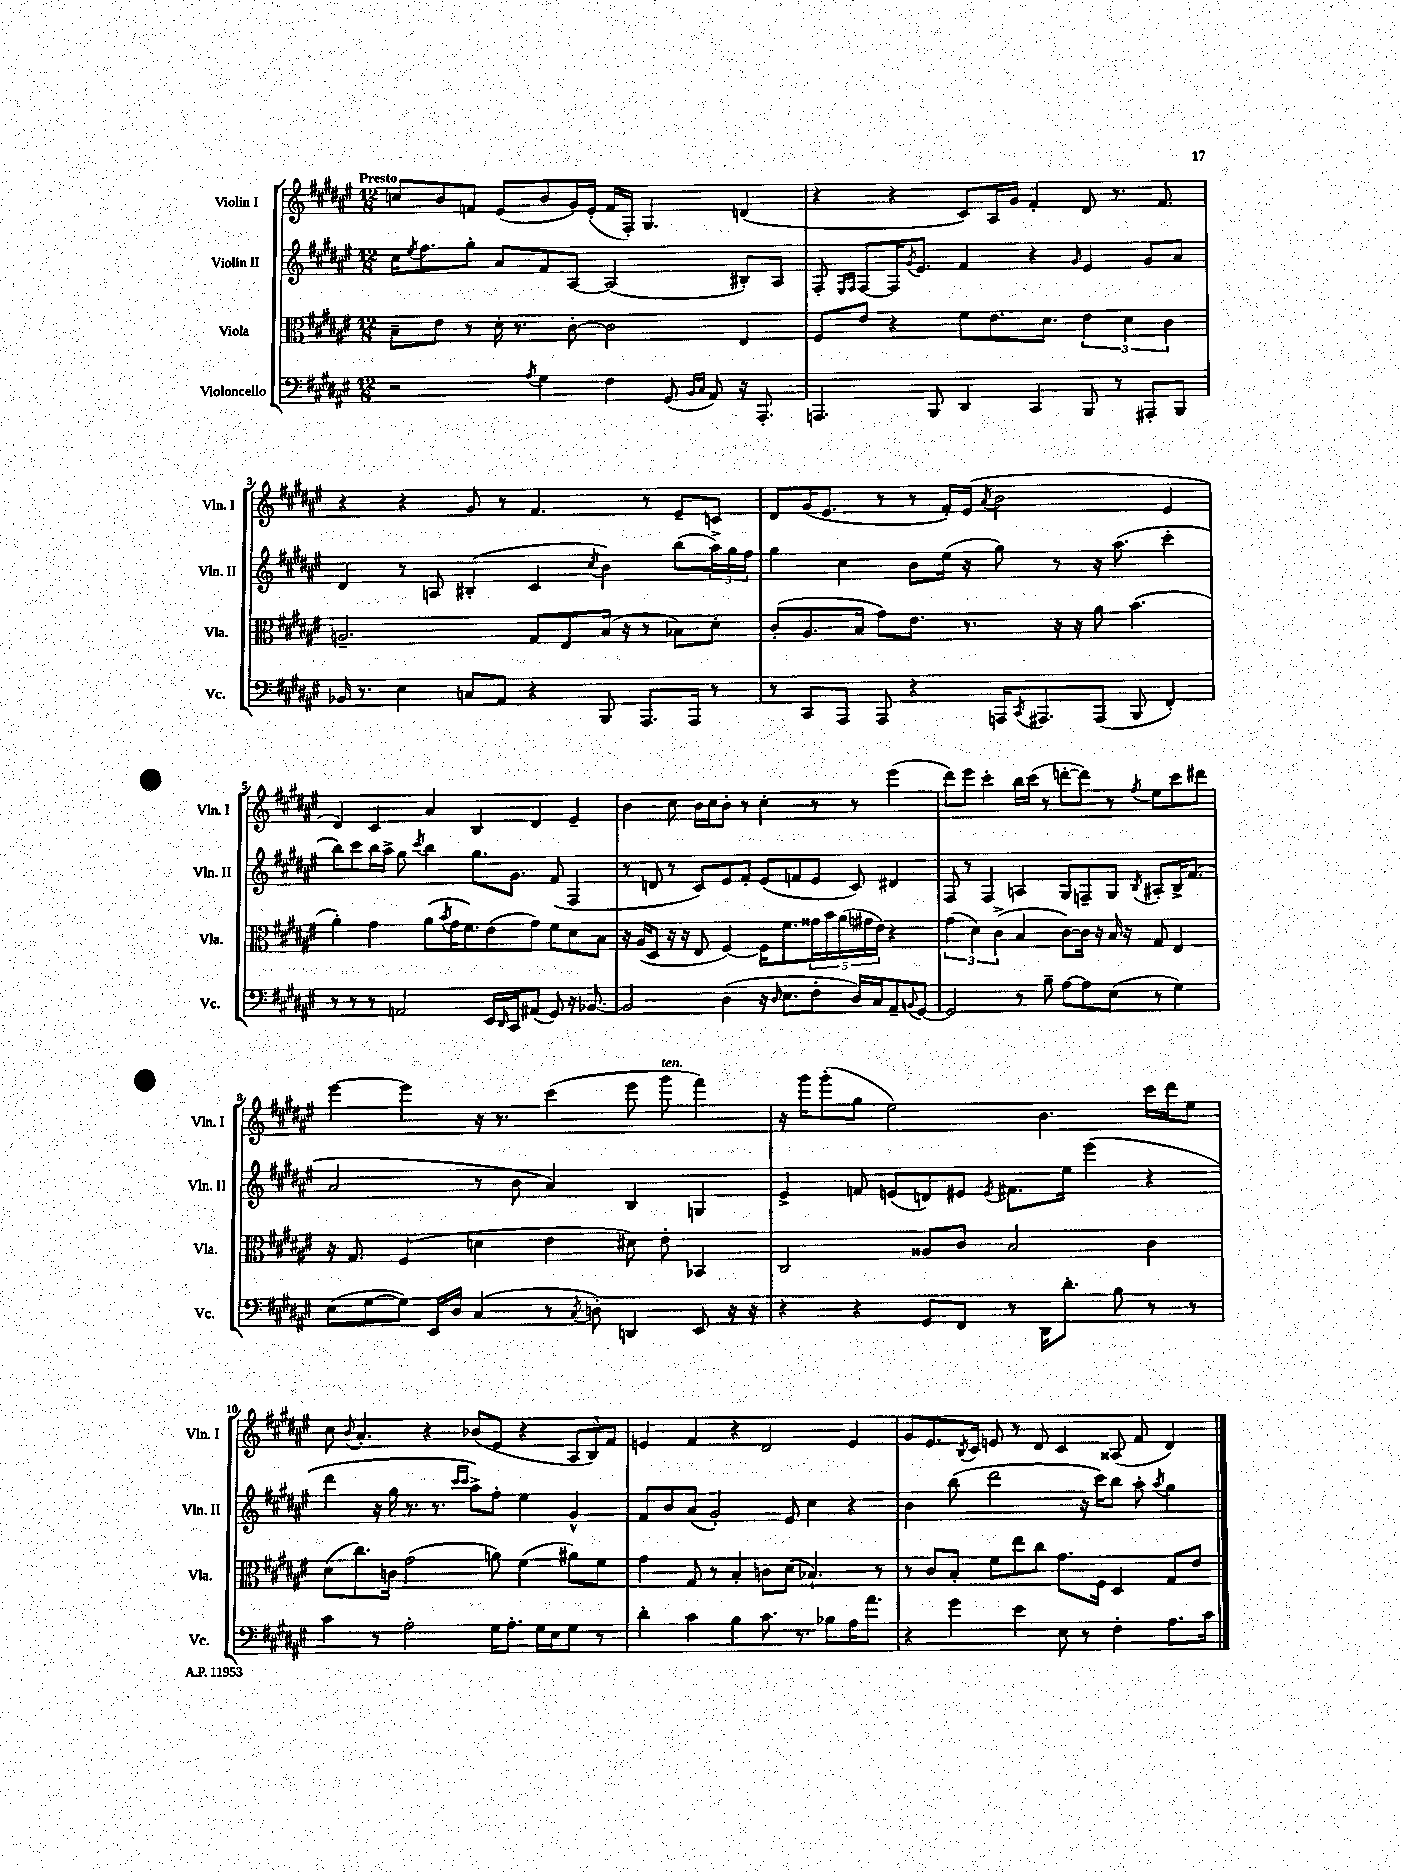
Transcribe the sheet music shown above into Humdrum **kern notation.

**kern	**kern	**kern	**kern
*staff4	*staff3	*staff2	*staff1
*clefF4	*clefC3	*clefG2	*clefG2
*k[f#c#g#d#a#e#]	*k[f#c#g#d#a#e#]	*k[f#c#g#d#a#e#]	*k[f#c#g#d#a#e#]
*M12/8	*M12/8	*M12/8	*M12/8
2r	8B~\L	16cc#\LK	8cc/L
.	.	8qee#/	.
.	.	8.ff#\	.
.	8e#\J	.	8b/
.	8r	8gg#'\J	8f/J
.	16d#'\	8a#/L	(8e#/L
.	8.r	.	.
8qA#/	.	.	.
4G#\	.	8f#/	8b/
.	[8c#'\	[8A#/J	16g#/L)
.	.	.	(16e#'/JJ
4F#\	2c#\]	(2A#/]	16f/LL
.	.	.	16F#'/JJ)
.	.	.	4.G#/
(8GG#/	.	.	.
16qqBB/LL	.	.	.
16qqC#/JJ	.	.	.
8AA#/)	.	.	.
16r	4E#/	8B#'/L)	(4d/
8.AAA#'/	.	.	.
.	.	8A#/J	.
=	=	=	=
4.AAA/	8F#/L	8F#'/	4r
.	.	16qqE#/LL	.
.	.	16qqF#/JJ	.
.	8e#/J	[8F#/L	.
.	4r	16F#/]K	4r
.	.	8qg#/	.
.	.	8.e#/J	.
8BBB/	.	.	.
4DD#/	8f#\L	4f#/	8c#/L)
.	8.e#\	.	16A#/L
.	.	.	16g#/JJ
4CC#/	.	4r	4f#'/
.	8.d#\J	.	.
.	.	16qqg#/	.
8BBB/	6e#\	4e#/	8d#/
8r	.	.	8.r
.	6d#\	.	.
8AAA#'/L	.	8g#/L	.
.	.	.	8.f#/
.	6c#\	.	.
8BBB/J	.	8a#/J	.
=	=	=	=
16BB-/	2.A~/	4d#/	4r
8.r	.	.	.
4E#\	.	8r	4r
.	.	8A/	.
8C/L	.	(4B#'/	8g#/
8AA#/J	.	.	8r
4r	8G#/L	4c#/	4.f#/
.	8E#/	.	.
.	.	8qcc#/	.
8BBB/	(16B/Jk	4b\)	.
.	16r	.	.
8.AAA#/L	8r	.	8r
.	8B-\L)	(8bb\L	8e#~/L
16AAA#/Jk	.	.	.
8r	8d#'\J	24aa#^\L)	8c/J
.	.	24gg#\	.
.	.	24ff#\JJ	.
=	=	=	=
8r	(8c#'/L	4gg#\	8d#/L
8CC#/L	8.A#/	.	(16g#/K
.	.	.	8.e#/J
8AAA#/J	.	4cc#\	.
.	16B/Jk	.	.
8AAA#/	8g#\L)	.	8r
4r	8.e#\J	8b\L	8r
.	.	(16ee#\Jk	16f#'/LL)
.	8.r	16r	(16e#/JJ
.	.	.	8qa#/
16AAA/LK	.	8gg#\)	2b\
8qCC#/	.	.	.
8.AAA#/	.	.	.
.	16r	8r	.
.	16r	.	.
(8AAA#/J	8a#\	16r	.
.	.	(8.aa#\	.
8BBB/	(4.b\	.	.
4FF#'/)	.	4ccc#'\	4e#/
=	=	=	=
8r	4a#'\)	8bb\L)	4d#/)
8r	.	8ccc#\	.
8r	4g#\	16bb\L	4c#/
.	.	16aa#^\JJ	.
2AA/	.	8gg#\	.
.	.	8qccc#/	.
.	(8a#\L	4bb\	4a#/
.	8qb/	.	.
.	16g#\K	.	.
.	8.f#\)	.	.
.	.	8.gg#\L	4B/
16EE#/LL	(8e#\	.	.
16qqDD#/	.	.	.
16CC#/J	.	8.g#\J	.
(8AA#/J	8g#\J)	.	4d#/
8GG#/)	8f#\L	(8f#/	.
16r	8d#\	4F#/	4e#~/
[8.BB-/	.	.	.
.	8B\J	.	.
=	=	=	=
2BB-/]	16r	8r	4b\
.	(16A#/LK	.	.
.	8D#/J	8d/	.
.	16r	8r	8cc#\
.	16r	.	.
.	8E#/	8c#/L)	16b\LL
.	.	.	16cc#\J
(4D#\	[4F#/)	8e#/	8b'\J
.	.	8f#'/J	8r
16r	16F#\]LK	(8e#/L	4cc#'\
16qqD#/	.	.	.
8.E#\L	8.f#\	.	.
.	.	8f/	.
8F#'\J	20g##\L	8e#/J	8r
.	20b\	.	.
.	(20a#\	.	.
16D#/LL)	.	8c#/)	8r
.	20g#\	.	.
16C#/J	.	.	.
.	20e#\JJ)	.	.
8AA#~/	4r	4d#/	(4eee#\
8qqBB/	.	.	.
[8GG#/J	.	.	.
=	=	=	=
2GG#/]	(6g#\	8F#/	8ddd#\L)
.	.	8r	8eee#\J
.	6d#\)	.	.
.	.	4F#/	4ccc#'\
.	(6c#^\	.	.
8r	4B/	4A/	16bb\LL
.	.	.	(16ccc#\JJ
8B~\	.	.	8r
[8A#\L	[8c#\L)	8G#/L	[8ddd'\L
8A#\]	16c#\]Jk	8F~/	8ddd\]J)
.	16r	.	.
(8E#\J	16B/	8G#/J	8r
.	16r	.	.
.	.	8qB/	8qff#/
8r	8G#/	8A#'/L	8ee#\L
4G#\)	4E#/	16B^/K	8ccc#\
.	.	(8.f#/J	.
.	.	.	8ddd#\J
=	=	=	=
(8E#\L	16r	2a#/	[4eee#\
.	8.G#/	.	.
[8G#\	.	.	.
8G#\]J)	(4F#/	.	4eee#\]
16EE#/LL	.	.	.
16D#/JJ	.	.	.
(4C#/	4d\	8r	16r
.	.	.	8.r
.	.	8b\	.
8r	4e#\	4a#/)	(4ccc#\
8qC#/	.	.	.
8D'\)	.	.	.
4DD/	8d#\)	4B/	8eee#\
.	8e#'\	.	8ggg#\
8EE#/	4BB-/	4G/	4fff#\)
16r	.	.	.
16r	.	.	.
=	=	=	=
4r	2C#/	4e#^/	16r
.	.	.	16ggg#\LK
.	.	.	(8ggg#'\
4r	.	8f/	8gg#\J
.	.	(8e/L	2ee#\)
8GG#/L	8A##/L	8d/)	.
8FF#/J	8c#/J	8e#/J	.
.	.	8qe#/	.
8r	2B/	8.f#\L	.
16DD#\LK	.	.	4.b\
8.d#'\J	.	16ee#\Jk	.
.	.	(4eee#\	.
8B\	.	.	.
8r	4c#\	4r	16ccc#\LL
.	.	.	16ddd#\J
8r	.	.	8ee#\J
=	=	=	=
4c#\	(8d#\L	4ddd#\	8cc#\
.	.	.	8qqb/
.	8.cc#\)	.	4.a#'/
8r	.	16r	.
.	16c\Jk	16gg#\	.
2A#'\	(2g#\	8.r	.
.	.	.	4r
.	.	8.r	.
.	.	16qqccc#/LL	.
.	.	16qqccc#/JJ	.
.	.	8aa#^\L)	(8b-/L
16G#\LK	8a\)	8ff#'\J	8e#/J
8.A#'\J	.	.	.
.	(4f#\	4ee#\	4r
16G#\LL	.	.	.
16E#\J	.	.	.
8G#\J	8a#\L)	4g#^^/	12A#/L
.	.	.	12B/)
8r	8f#\J	.	.
.	.	.	12f#/J
=	=	=	=
4d#'\	4g#\	8f#/L	4e/
.	.	8b/	.
4c#\	8G#/	(8a#/J	4f#/
.	8r	2g#'/)	.
4B\	4B'/	.	4r
8.c#\	8c\L	.	2d#/
.	(8d#\J	8e#/	.
8.r	.	.	.
.	4.B-`/)	4cc#\	.
8B-\L	.	.	.
16A#\K	.	4r	4e/
8.a#\J	.	.	.
.	8r	.	.
=	=	=	=
4r	8r	4b\	8g#/L
.	8c#/L	.	8.e#/
4g#\	8B'/J	(8bb\	.
.	.	.	8qB/
.	.	.	16c#/Jk
.	8f#\L	2ddd#\	8e/
4e#\	8ee#\	.	8r
.	8cc#\J	.	8d#/
8E#\	8.g#\L	.	4c#/
8r	.	16r	.
.	16F#\Jk	16ccc#\LK)	.
4F#'\	4D#/	8bb\J	(8A##/
.	.	8aa#'\	8f#/
.	.	8qaa#/	.
8.A#\L	8G#/L	4gg#\	4d#/)
.	8e#/J	.	.
16c#\Jk	.	.	.
==	==	==	==
*-	*-	*-	*-
